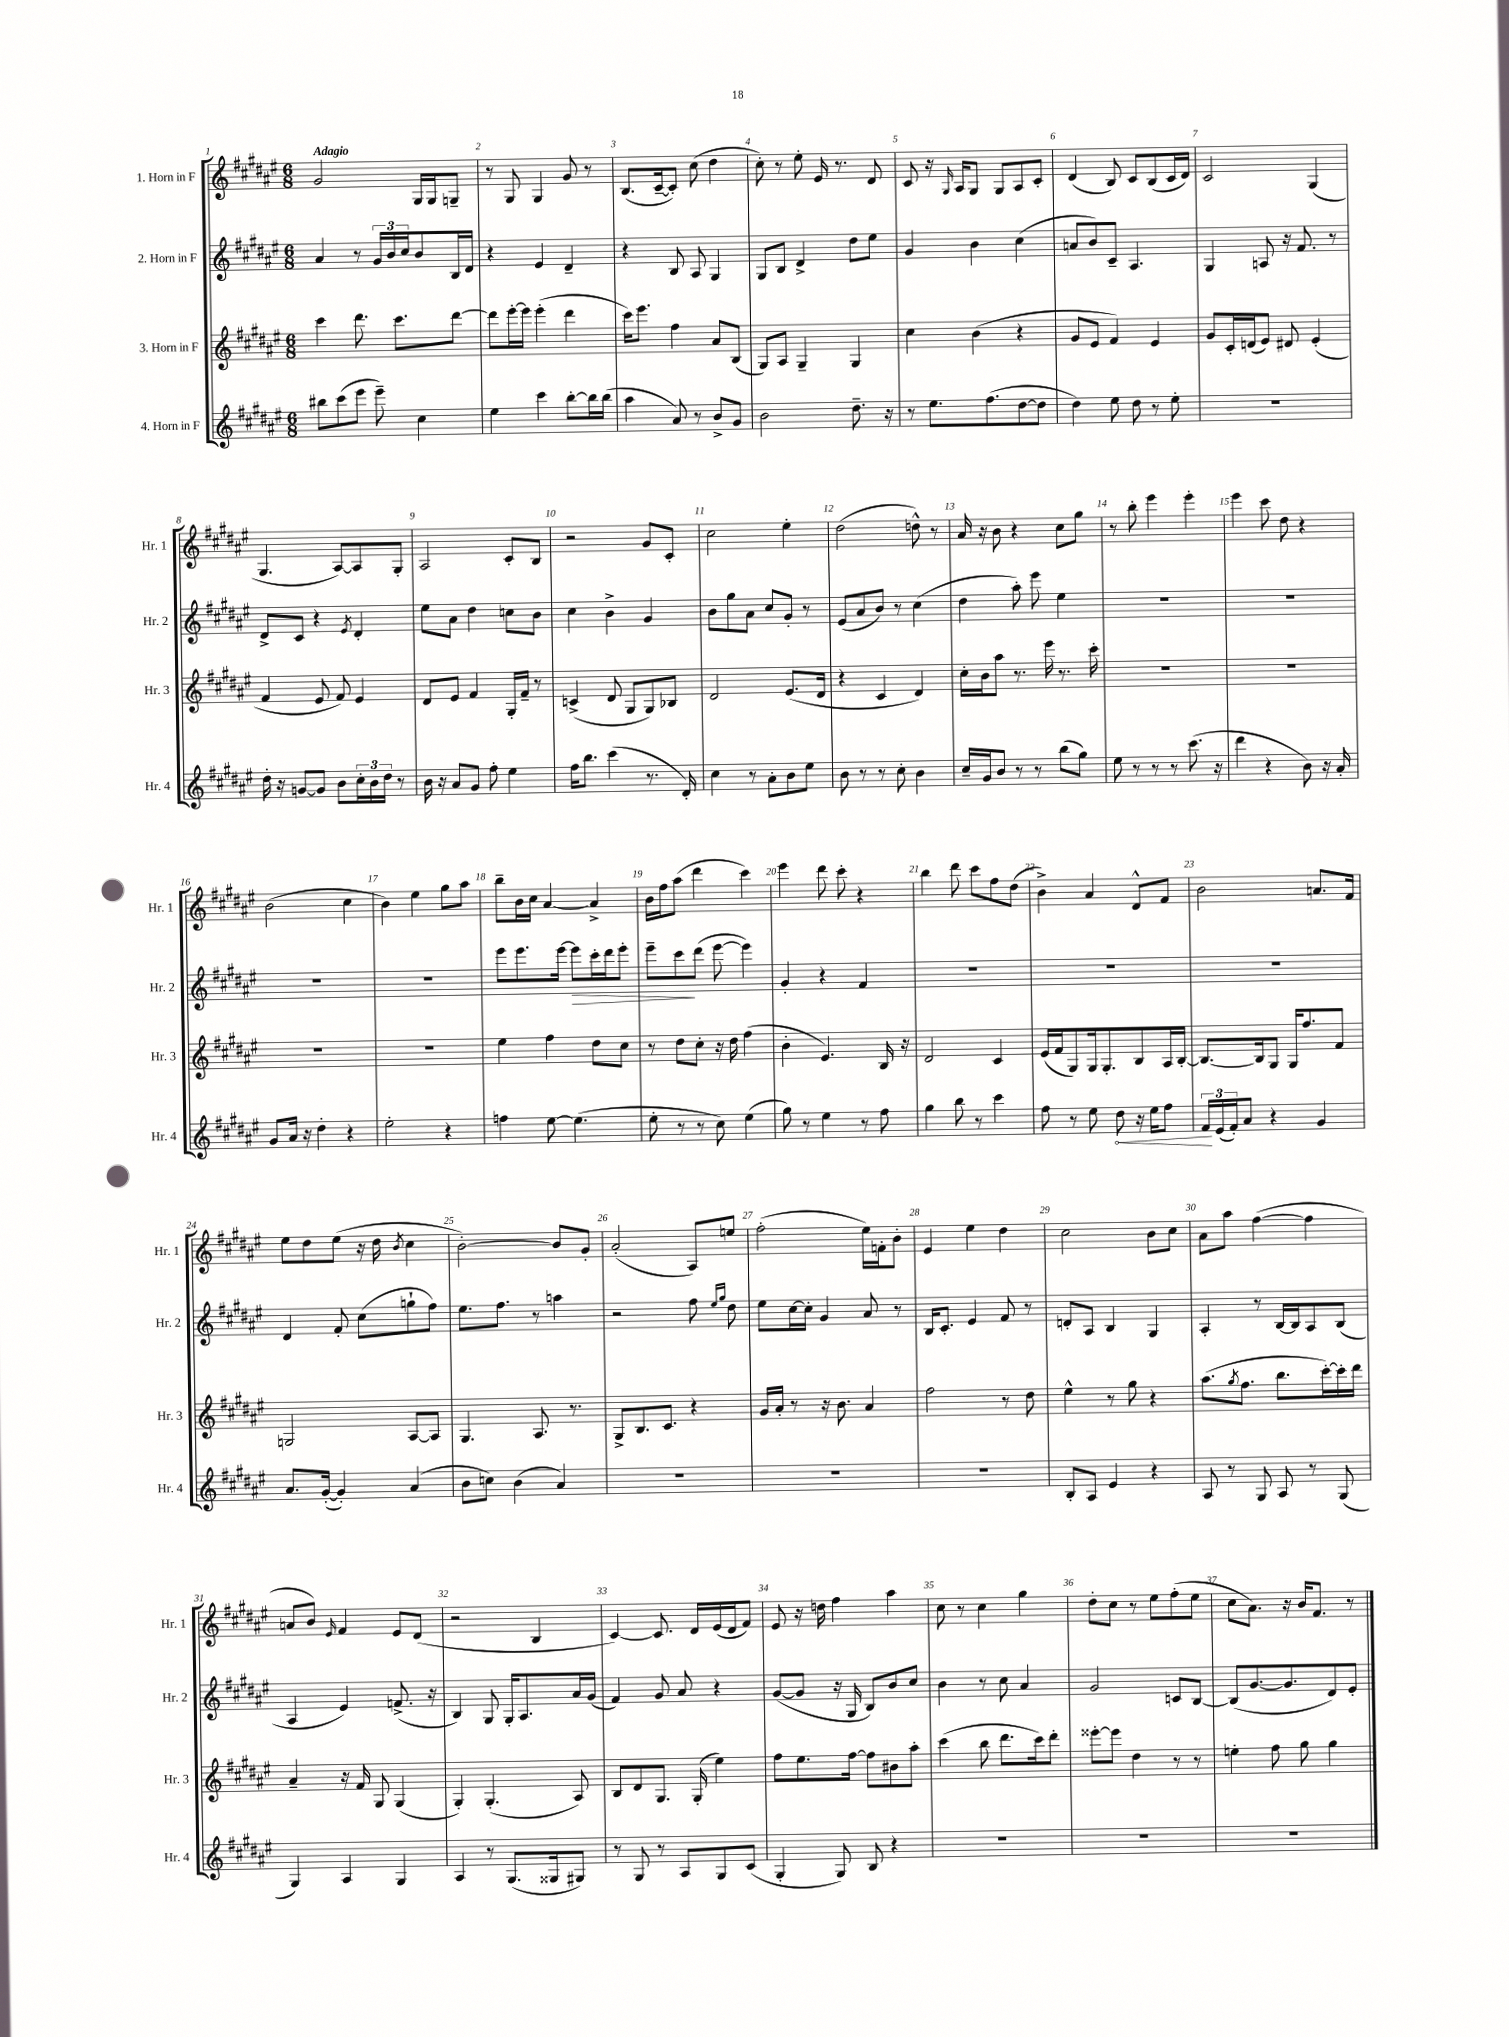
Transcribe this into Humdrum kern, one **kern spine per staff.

**kern	**dynam	**kern	**kern	**dynam	**kern
*part4	*part4	*part3	*part2	*part2	*part1
*staff4	*staff4	*staff3	*staff2	*staff2	*staff1
*I"4. Horn in F	*	*I"3. Horn in F	*I"2. Horn in F	*	*I"1. Horn in F
*I'Hr. 4	*	*I'Hr. 3	*I'Hr. 2	*	*I'Hr. 1
*clefG2	*	*clefG2	*clefG2	*	*clefG2
*k[f#c#g#d#a#e#]	*	*k[f#c#g#d#a#e#]	*k[f#c#g#d#a#e#]	*	*k[f#c#g#d#a#e#]
*M6/8	*	*M6/8	*M6/8	*	*M6/8
=1	=1	=1	=1	=1	=1
!	!	!	!	!	!LO:TX:a:B:t=Adagio
8bb#X\L	.	4ccc#\	4a#/	.	2g#/
(8ccc#\	.	.	.	.	.
8eee#\J	.	8.ddd#\	8r	.	.
8eee#~\)	.	.	24g#/LL	.	.
.	.	.	24b/	.	.
.	.	8.ccc#\L	.	.	.
.	.	.	24cc#/J	.	.
4cc#\	.	.	8b/	.	16G#/LL
.	.	.	.	.	16G#/J
.	.	[8ddd#\J	16B/L	.	8Gn~/J
.	.	.	16d#/JJ	.	.
=2	=2	=2	=2	=2	=2
4ee#\	.	8ddd#\L]	4r	.	8r
.	.	[16eee#'\L	.	.	8G#/
.	.	16eee#\JJ]	.	.	.
4ccc#\	.	(4eee#'\	4e#/	.	4G#/
[8bb'\L	.	4ddd#\	4d#~/	.	8g#/
16bb\L]	.	.	.	.	8r
(16bb\JJ	.	.	.	.	.
=3	=3	=3	=3	=3	=3
4aa#\	.	16ccc#\KL)	4r	.	(8.B/L
.	.	8.eee#\J	.	.	.
.	.	.	.	.	[16c#~/k
8a#/)	.	4ff#\	8B/	.	8c#'/J])
8r	.	.	8A#/	.	(8cc#\
8b^/L	.	8a#/L	4G#/	.	4dd#\
8g#/J	.	(8B/J	.	.	.
=4	=4	=4	=4	=4	=4
2b\	.	8G#/L)	8G#/L	.	8cc#'\)
.	.	8A#/J	8B/J	.	8r
.	.	4G#~/	4d#^/	.	8ee#'\
.	.	.	.	.	16e#/
.	.	.	.	.	8.r
8.dd#~\	.	4G#/	8dd#\L	.	.
.	.	.	8ee#\J	.	8d#/
16r	.	.	.	.	.
=5	=5	=5	=5	=5	=5
8r	.	4cc#\	4g#/	.	8c#/
8.ee#\L	.	.	.	.	16r
.	.	.	.	.	16qqG#/
.	.	.	.	.	16A#/KL
.	.	(4b\	4b\	.	8G#/J
(8.ff#\	.	.	.	.	.
.	.	.	.	.	8G#/L
[8dd#\	.	4r	(4cc#\	.	8A#/
8dd#\J]	.	.	.	.	8c#'/J
=6	=6	=6	=6	=6	=6
4dd#\)	.	8g#/L	8an/L	.	(4d#/
.	.	8e#/J	8b/)	.	.
8ee#\	.	4f#/)	8c#~/J	.	8B/)
8dd#\	.	.	4.A#/	.	8c#/L
8r	.	4e#/	.	.	(8B/
8ee#'\	.	.	.	.	16c#/L
.	.	.	.	.	16d#/JJ)
=7	=7	=7	=7	=7	=7
2.r	.	8g#/L	4G#/	.	2c#/
.	.	16c#'/L	.	.	.
.	.	(16dn/J	.	.	.
.	.	8e#/J)	8An/	.	.
.	.	8d#X/	16r	.	.
.	.	.	8.f#/	.	.
.	.	(4e#'/	.	.	(4G#/
.	.	.	8r	.	.
!!LO:LB:g=z
=8	=8	=8	=8	=8	=8
16dd#'\	.	4f#/	8d#^/L	.	4.G#/
16r	.	.	.	.	.
[8gn/L	.	.	8c#/J	.	.
8g/J]	.	8e#/	4r	.	.
8b\L	.	8f#/)	.	.	[8A#/L)
.	.	.	8qe#/	.	.
24cc#'\L	.	4e#/	4d#'/	.	8A#/]
24b\	.	.	.	.	.
24dd#\JJ	.	.	.	.	.
8r	.	.	.	.	8G#'/J
=9	=9	=9	=9	=9	=9
16b\	.	8d#/L	8ee#\L	.	2A#/
16r	.	.	.	.	.
8a#/L	.	8e#/J	8a#\J	.	.
8g#/J	.	4f#/	4dd#\	.	.
8ff#'\	.	.	.	.	.
4ee#\	.	16G#'/LL	8ccn\L	.	8c#'/L
.	.	16f#~/JJ	.	.	.
.	.	8r	8b\J	.	8B/J
=10	=10	=10	=10	=10	=10
16ff#\KL	.	(4cn^/	4cc#\	.	2r
8.bb\J	.	.	.	.	.
(4ccc#\	.	8d#/	4b^\	.	.
.	.	8G#/L	.	.	.
8.r	.	8G#/)	4g#/	.	8g#/L
.	.	8B-X/J	.	.	8c#'/J
16d#'/)	.	.	.	.	.
=11	=11	=11	=11	=11	=11
4cc#\	.	2d#/	8b\L	.	2cc#\
.	.	.	8gg#\	.	.
8r	.	.	8a#\J	.	.
8a#'\L	.	.	8cc#/L	.	.
8b\	.	(8.e#/L	8g#'/J	.	4ee#'\
8ee#\J	.	.	8r	.	.
.	.	16d#/Jk	.	.	.
=12	=12	=12	=12	=12	=12
8b\	.	4r	(8e#/L	.	(2dd#\
8r	.	.	8a#/	.	.
8r	.	4c#/	8b/J)	.	.
8cc#'\	.	.	8r	.	.
4b\	.	4d#/)	(4cc#\	.	8ddn^^\)
.	.	.	.	.	8r
=13	=13	=13	=13	=13	=13
16cc#~/LL	.	16cc#'\LL	4dd#\	.	16a#/
16g#/J	.	16b\J	.	.	16r
8b/J	.	8aa#\J	.	.	8b\
8r	.	8.r	8aa#'\)	.	4r
8r	.	.	8eee#\	.	.
.	.	16eee#\	.	.	.
(8bb\L	.	8.r	4ee#\	.	8cc#\L
8gg#\J)	.	.	.	.	8gg#\J
.	.	16ccc#'\	.	.	.
=14	=14	=14	=14	=14	=14
8ee#\	.	2.r	2.r	.	8r
8r	.	.	.	.	8bb'\
8r	.	.	.	.	4eee#\
8r	.	.	.	.	.
(8.ccc#\	.	.	.	.	4eee#'\
16r	.	.	.	.	.
=15	=15	=15	=15	=15	=15
4ddd#\	.	2.r	2.r	.	4eee#\
4r	.	.	.	.	8ccc#\
.	.	.	.	.	8dd#\
8b\)	.	.	.	.	4r
16r	.	.	.	.	.
16a#'/	.	.	.	.	.
!!LO:LB:g=z
=16	=16	=16	=16	=16	=16
8g#/L	.	2.r	2.r	.	(2b\
16a#/Jk	.	.	.	.	.
16r	.	.	.	.	.
4dd#'\	.	.	.	.	.
4r	.	.	.	.	4cc#\
=17	=17	=17	=17	=17	=17
2ee#'\	.	2.r	2.r	.	4b\)
.	.	.	.	.	4ee#\
4r	.	.	.	.	8gg#\L
.	.	.	.	.	8aa#\J
=18	=18	=18	=18	=18	=18
4ffn\	.	4ee#\	8eee#\L	.	8bb~\L
.	.	.	8.eee#\	.	16b\L
.	.	.	.	.	16cc#\JJ
[8ee#\	.	4ff#\	.	.	[4a#/
.	.	.	[16eee#\Jk	.	.
!	!	!	!	!LO:HP:b	!
(4.ee#\]	.	.	8eee#\L]	>	.
.	.	8dd#\L	16ccc#'\L	.	4a#^/]
.	.	.	16ddd#\J	.	.
.	.	8cc#\J	8eee#'\J	.	.
=19	=19	=19	=19	=19	=19
8ee#'\	.	8r	8eee#~\L	.	16b\LL
.	.	.	.	.	16ff#\J
8r	.	8dd#\L	8ccc#\	.	(8aa#\J
8r	.	8cc#'\J	(8ddd#\J	]	4ddd#\
8cc#\)	.	16r	[8eee#\	.	.
.	.	16dd#\	.	.	.
(4ee#\	.	(4ff#\	4eee#\])	.	4ccc#\)
=20	=20	=20	=20	=20	=20
8gg#\)	.	4b'\	4g#'/	.	4eee#\
8r	.	.	.	.	.
4ee#\	.	4.e#/)	4r	.	8ddd#\
.	.	.	.	.	8ccc#'\
8r	.	.	4f#/	.	4r
8ff#\	.	16B/	.	.	.
.	.	16r	.	.	.
=21	=21	=21	=21	=21	=21
4gg#\	.	2d#/	2.r	.	4bb\
8bb\	.	.	.	.	8ddd#\
8r	.	.	.	.	8ccc#\L
4ccc#\	.	4c#/	.	.	8ff#\
.	.	.	.	.	(8dd#\J
=22	=22	=22	=22	=22	=22
8ff#\	.	(16e#/LL	2.r	.	4b^\)
.	.	16f#/J	.	.	.
8r	.	8G#/)	.	.	.
8ee#\	.	16G#/k	.	.	4a#/
.	.	8.G#'/	.	.	.
!	!LO:HP:b	!	!	!	!
8dd#\	<	.	.	.	.
16r	.	8B/	.	.	8d#^^/L
16ee#\KL	.	.	.	.	.
8ff#\J	.	16A#/L	.	.	8f#/J
.	.	[16B'/JJ	.	.	.
=23	=23	=23	=23	=23	=23
24f#/LL	.	8.B/L_	2.r	.	2b\
(24e#/	[	.	.	.	.
24f#'/J)	.	.	.	.	.
8a#/J	.	.	.	.	.
.	.	16B/k]	.	.	.
4r	.	8G#/J	.	.	.
.	.	16G#/KL	.	.	.
.	.	8.ff#/	.	.	.
4g#/	.	.	.	.	8.an/L
.	.	8f#/J	.	.	.
.	.	.	.	.	16f#/Jk
!!LO:LB:g=z
=24	=24	=24	=24	=24	=24
8.a#/L	.	2Gn/	4d#/	.	8ee#\L
.	.	.	.	.	8dd#\
([16g#'/Jk	.	.	.	.	.
4g#'/])	.	.	8f#'/	.	(8ee#\J
.	.	.	(8cc#\L	.	16r
.	.	.	.	.	16dd#\
.	.	.	.	.	8qb/
(4a#/	.	[8A#/L	8ggn`\	.	4cc#\
.	.	8A#/J]	8ff#\J)	.	.
=25	=25	=25	=25	=25	=25
8b\L	.	4.G#/	8.ee#\L	.	[2b'\)
8ccn\J)	.	.	.	.	.
.	.	.	8.ff#\J	.	.
(4b\	.	.	.	.	.
.	.	8.A#/	8r	.	.
4a#/)	.	.	4aan\	.	8b/L]
.	.	8.r	.	.	.
.	.	.	.	.	8g#'/J
=26	=26	=26	=26	=26	=26
2.r	.	8G#^/L	2r	.	(2a#'/
.	.	8.B/	.	.	.
.	.	8.c#/J	.	.	.
.	.	4r	8ff#\	.	8A#/L)
.	.	.	16qqee#/LL	.	.
.	.	.	16qqgg#/JJ	.	.
.	.	.	8dd#\	.	8een/J
=27	=27	=27	=27	=27	=27
2.r	.	16g#/LL	8ee#\L	.	(2ff#'\
.	.	16a#'/JJ	.	.	.
.	.	8r	[16cc#\L	.	.
.	.	.	16cc#'\JJ]	.	.
.	.	16r	4g#/	.	.
.	.	8.b\	.	.	.
.	.	4a#/	8a#/	.	16ee#\LL)
.	.	.	.	.	16fn'\J
.	.	.	8r	.	8b'\J
=28	=28	=28	=28	=28	=28
2.r	.	2ff#\	16B/KL	.	4e#/
.	.	.	8.c#'/J	.	.
.	.	.	4e#/	.	4ee#\
.	.	8r	8f#/	.	4dd#\
.	.	8dd#\	8r	.	.
=29	=29	=29	=29	=29	=29
8B'/L	.	4ee#^^\	8dn'/L	.	2cc#\
8A#/J	.	.	8A#/J	.	.
4e#/	.	8r	4B/	.	.
.	.	8gg#\	.	.	.
4r	.	4r	4G#/	.	8b\L
.	.	.	.	.	8cc#\J
=30	=30	=30	=30	=30	=30
8A#/	.	(8.aa#\L	4A#'/	.	8a#\L
8r	.	.	.	.	8aa#\J
.	.	8qgg#/	.	.	.
.	.	8.ff#\J	.	.	.
8G#/	.	.	8r	.	([4ff#\
8A#/	.	8.bb\L	[16B/LL	.	.
.	.	.	16B/J]	.	.
8r	.	.	8A#/	.	4ff#\]
.	.	[16ccc#'\L)	.	.	.
(8G#/	.	16ccc#'\]	(8B/J	.	.
.	.	16ddd#\JJ	.	.	.
!!LO:LB:g=z
=31	=31	=31	=31	=31	=31
4G#/)	.	4a#~/	4A#/	.	8an/L
.	.	.	.	.	8b/J)
.	.	.	.	.	16qqe#/
4A#/	.	16r	4e#/)	.	4f#/
.	.	16f#/	.	.	.
.	.	8G#/	.	.	.
4G#/	.	(4G#/	(8.fn^/	.	8e#/L
.	.	.	.	.	(8d#/J
.	.	.	16r	.	.
=32	=32	=32	=32	=32	=32
4A#/	.	4G#'/)	4B/)	.	2r
8r	.	(4.G#'/	8G#/	.	.
(8.G#/L	.	.	16G#'/KL	.	.
.	.	.	8.A#/	.	.
.	.	.	.	.	4B/
16G##X/k	.	.	.	.	.
8G#X/J)	.	8A#/)	16a#/L	.	.
.	.	.	(16g#/JJ	.	.
=33	=33	=33	=33	=33	=33
8r	.	8B/L	4f#/)	.	[4c#/)
8G#/	.	8d#/	.	.	.
8r	.	8.G#/J	8g#/	.	8.c#/]
8A#/L	.	.	8a#/	.	.
.	.	(16G#'/	.	.	16d#/LL
8G#/	.	4ee#\)	4r	.	(16e#/
.	.	.	.	.	16d#/J
(8c#/J	.	.	.	.	8f#/J)
=34	=34	=34	=34	=34	=34
4G#'/	.	8ff#\L	([8g#/L	.	8e#/
.	.	8.ee#\	8g#/J]	.	16r
.	.	.	.	.	16ddn\
8G#/)	.	.	16r	.	4ff#\
.	.	[16ff#\Jk	16G#/	.	.
8B/	.	8ff#\L]	8B/L)	.	.
4r	.	8b#X\	8b/	.	4aa#\
.	.	8aa#'\J	8cc#/J	.	.
=35	=35	=35	=35	=35	=35
2.r	.	(4ccc#\	4b\	.	8cc#\
.	.	.	.	.	8r
.	.	8bb\	8r	.	4cc#\
.	.	8.ddd#\L	8cc#\	.	.
.	.	.	4a#/	.	4gg#\
.	.	16ccc#\k)	.	.	.
.	.	8ddd#'\J	.	.	.
=36	=36	=36	=36	=36	=36
2.r	.	[8eee##X'\L	2g#/	.	8dd#'\L
.	.	8eee##\J]	.	.	8cc#\J
.	.	4dd#\	.	.	8r
.	.	.	.	.	8ee#\L
.	.	8r	8cn/L	.	(8ff#'\
.	.	8r	[8B/J	.	8ee#\J
=37	=37	=37	=37	=37	=37
2.r	.	4een'\	(8B/L]	.	8cc#\L
.	.	.	[8.g#/	.	8.a#\J)
.	.	8ff#\	.	.	.
.	.	.	8.g#/]	.	16r
.	.	8gg#\	.	.	16b/KL
.	.	.	.	.	8.f#/J
.	.	4gg#\	8d#/)	.	.
.	.	.	8e#'/J	.	8r
==	==	==	==	==	==
*-	*-	*-	*-	*-	*-
